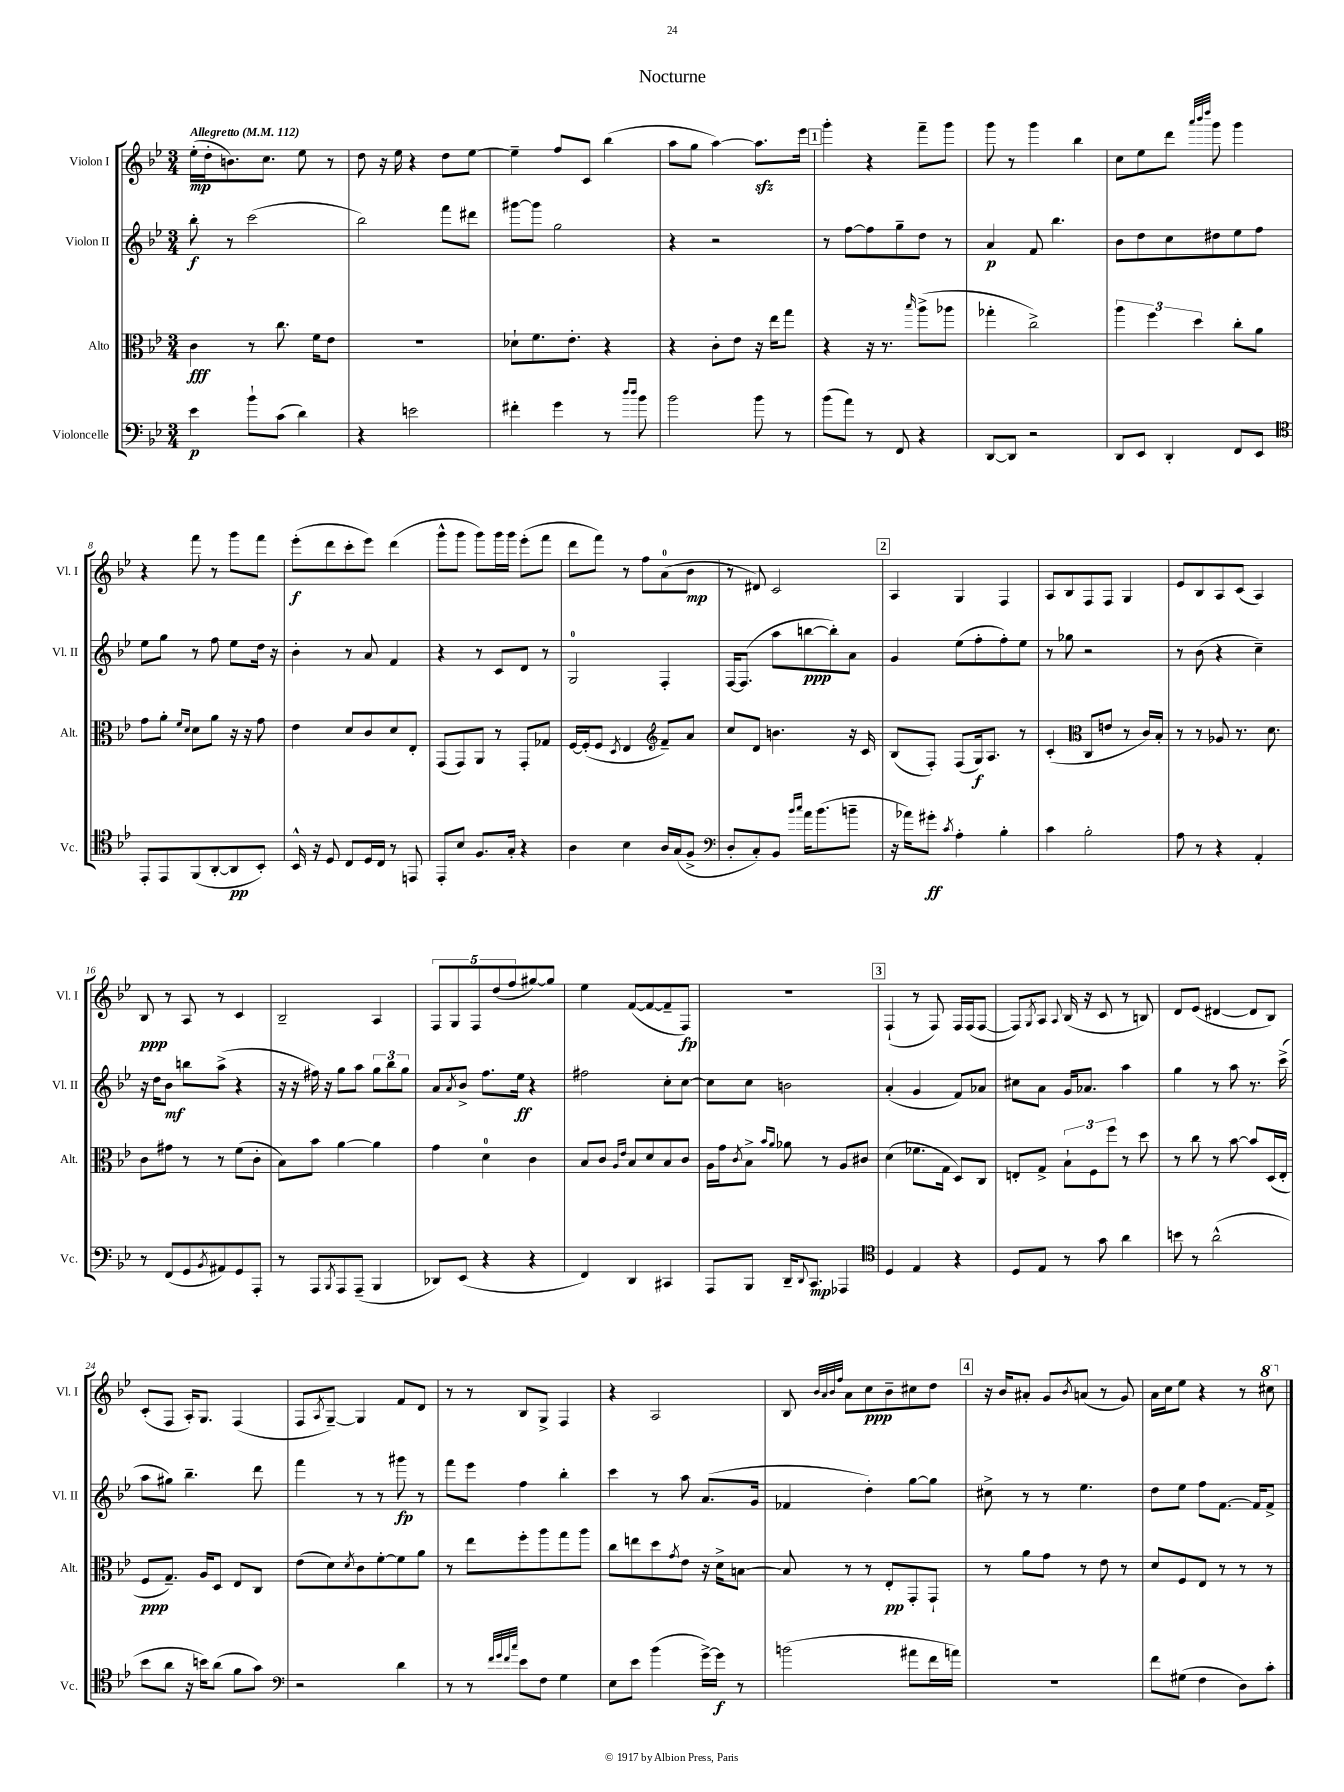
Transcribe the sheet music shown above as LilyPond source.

\header { title = "Nocturne" }
<<
\new StaffGroup <<
\new Staff = "s0" \with { instrumentName = "Violon I" shortInstrumentName = "Vl. I" } {
    \clef treble \key bes \major \numericTimeSignature \time 3/4 \tempo "Allegretto" 4 = 112
    ees''16-.\mp( d''16-. b'8.) c''8. ees''8 r8 |
    d''8 r16 ees''16 r4 d''8 ees''8~ |
    ees''4-- f''8 c'8 bes''4( |
    a''8 g''8 a''4~) a''8.\sfz ees'''16 |
    \mark \markup { \box "1" } g'''4-. r4 f'''8-- g'''8 |
    g'''8 r8 g'''4 bes''4 |
    c''8 ees''8 d'''8 \grace { a'''32 bes'''32 d''''32 } g'''8 g'''4 |
    r4 f'''8 r8 g'''8 f'''8 |
    ees'''8-.\f( d'''8 c'''8-. ees'''8) d'''4( |
    g'''8-^ g'''8 g'''8) g'''16 g'''16 ees'''8-.( f'''8 |
    d'''8 f'''8) r8 f''8 a'8-0( bes'8\mp |
    r8 dis'8) c'2 |
    \mark \markup { \box "2" } a4 g4 f4 |
    a8 bes8 f8 f8 g4 |
    ees'8 bes8 a8 c'8( a4) |
    bes8\ppp r8 a8 r8 c'4 |
    bes2-- a4 |
    \tuplet 5/4 { f8 g8 f8 d''8( f''8 } gis''8~) gis''8 |
    ees''4 f'8~( f'8~ f'8-- f8\fp) |
    R2. |
    \mark \markup { \box "3" } f4-!( r8 f8) f16 f16( f8~ |
    f8) \acciaccatura { g8 } a8 \appoggiatura { a8 } bes16( r16 c'8 r8 b8) |
    d'8 ees'8( dis'4~ dis'8 bes8) |
    c'8-.( f8 a16-.) g8. f4( |
    f8 \acciaccatura { a8 } g8~--) g4 f'8 d'8 |
    r8 r8 bes8 g8-> f4 |
    r4 a2 |
    bes8 \grace { bes'32 a'32 bes'32 f''32 } a'8 c''8\ppp bes'8-- cis''8 d''8 |
    \mark \markup { \box "4" } r16 bes'16 ais'8-. g'8 \acciaccatura { bes'8 } a'8( r8 g'8) |
    a'16 c''16 ees''8 r4 r8 \ottava #1 cis'''8 \ottava #0 \bar "|." |
}
\new Staff = "s1" \with { instrumentName = "Violon II" shortInstrumentName = "Vl. II" } {
    \clef treble \key bes \major \numericTimeSignature \time 3/4
    bes''8-.\f r8 c'''2( |
    bes''2) f'''8 dis'''8 |
    gis'''8~ gis'''8 g''2 |
    r4 r2 |
    \mark \markup { \box "1" } r8 f''8~ f''8 g''8-- d''8 r8 |
    a'4\p f'8 bes''4. |
    bes'8 d''8 c''8 dis''8 ees''8 f''8 |
    ees''8 g''8 r8 f''8 ees''8 d''16 r16 |
    bes'4-. r8 a'8 f'4 |
    r4 r8 c'8 d'8 r8 |
    g2-0 f4-. |
    f16~ f8.( a''8 b''8~\ppp b''8-.) a'8 |
    \mark \markup { \box "2" } g'4 ees''8( f''8-. f''8-.) ees''8 |
    r8 ges''8 r2 |
    r8 bes'8( r4 c''4--) |
    r16 d''16 bes'8\mf b''8 a''8->( r4 |
    r16 r16 fis''16) r16 g''8 a''8 \tuplet 3/2 { g''8 bes''8 g''8 } |
    a'8 \acciaccatura { a'8 } bes'8-> f''8. ees''16\ff r4 |
    fis''2 c''8-. c''8~ |
    c''8 c''8 b'2 |
    \mark \markup { \box "3" } a'4-.( g'4 f'8) aes'8 |
    cis''8 a'8 g'16 aes'8. a''4 |
    g''4 r8 a''8 r8. c'''16->( |
    a''8 gis''8) bes''4.-- d'''8 |
    f'''4 r8 r8 gis'''8\fp r8 |
    f'''8 ees'''8 f''4 bes''4-. |
    c'''4 r8 a''8 a'8.( g'16 |
    fes'4 d''4-.) g''8~ g''8 |
    \mark \markup { \box "4" } cis''8-> r8 r8 ees''4. |
    d''8 ees''8 f''8 f'8.~ f'16 f'8-> \bar "|." |
}
\new Staff = "s2" \with { instrumentName = "Alto" shortInstrumentName = "Alt." } {
    \clef alto \key bes \major \numericTimeSignature \time 3/4
    c'4\fff r8 c''8. f'16 ees'8 |
    R2. |
    des'8-! f'8. ees'8.-. r4 |
    r4 c'8-. ees'8 r16 ees''16 g''8 |
    \mark \markup { \box "1" } r4 r16 r8. \grace { bes''16 } a''8->( aes''8 |
    ges''4-. c''2->) |
    \tuplet 3/2 { a''4 f''4 d''4 } c''8-. a'8 |
    g'8 a'8-. \grace { f'16 d'16 } d'8 a'8 r16 r16 g'8 |
    ees'4 d'8 c'8 d'8 ees8-. |
    g,8( g,8) a,8 r8 g,8-. ges8 |
    f16~ f16-.( f8 \acciaccatura { d8 } ees4 \clef treble f'8--) a'8 |
    c''8 d'8 b'4. r16 c'16 |
    \mark \markup { \box "2" } bes8( f8-.) f8( g16\f) a8. r8 |
    c'4-.( \clef alto c8 e'8 r8 c'16) bes16-. |
    r8 r8 aes8 r8. d'8. |
    c'8 gis'8 r8 r8 f'8( c'8-. |
    bes8) bes'8 a'4~ a'4 |
    g'4 d'4-0 c'4 |
    bes8 c'8 \grace { a16 ees'16 } bes8 d'8 bes8 c'8 |
    a16 g'16 \acciaccatura { c'8 } bes8-> \grace { bes'16 a'16 } aes'8 r8 a8 cis'8 |
    \mark \markup { \box "3" } d'4( fes'8. g16 d8) c8 |
    e8-. g8-> \tuplet 3/2 { bes8-! f8 f''8 } r8 d''8 |
    r8 c''8 r8 bes'8~ bes'8 d16( ees16-. |
    f8\ppp g8.--) a16 d8 ees8 c8 |
    ees'8( d'8) \acciaccatura { d'8 } c'8 f'8~-. f'8 a'8 |
    r8 ees''8 f''8-. a''8 g''8 a''8 |
    c''8 e''8 d''8 \acciaccatura { g'8 } ees'8 r16 d'16-> b8~ |
    b8 r8 r8 ees8-.\pp g,8-. g,8-! |
    \mark \markup { \box "4" } r8 a'8 g'8 r8 ees'8 r8 |
    d'8 f8 ees8 r8 r8 r8 \bar "|." |
}
\new Staff = "s3" \with { instrumentName = "Violoncelle" shortInstrumentName = "Vc." } {
    \clef bass \key bes \major \numericTimeSignature \time 3/4
    ees'4\p bes'8-! c'8( d'4) |
    r4 e'2 |
    fis'4-. g'4 r8 \grace { d''16 d''16 } bes'8 |
    bes'2 bes'8 r8 |
    \mark \markup { \box "1" } bes'8( a'8) r8 f,8 r4 |
    d,8~ d,8 r2 |
    d,8 ees,8 d,4-. f,8 ees,8 |
    \clef tenor ees,8-. ees,8 f,8( a,8~-. a,8\pp bes,8-.) |
    bes,16-^ r16 d8 c8 d16 c16 r8 e,8 |
    ees,8-. bes8 f8. g16-. r4 |
    a4 bes4 a16 g16( f8-> |
    \clef bass d8-. c8-.) bes,8 \grace { bes'16 c''16 } a'16 bes'8.( b'8-- |
    \mark \markup { \box "2" } r16 aes'16) gis'8-.\ff \acciaccatura { c'8 } a4-. bes4-. |
    c'4 bes2-. |
    a8 r8 r4 a,4-. |
    r8 f,8( g,8 \acciaccatura { bes,8 } ais,8) g,8 a,,8-. |
    r8 a,,8 \acciaccatura { bes,,8 } a,,8 a,,8--( bes,,4 |
    des,8) ees,8( r4 r4 |
    f,4) d,4 cis,4 |
    a,,8 bes,,8 d,16-- \appoggiatura { d,8 } c,8.\mp aes,,4 |
    \mark \markup { \box "3" } \clef tenor d4 ees4 r4 |
    d8 ees8 r8 g'8 a'4 |
    b'8 r8 a'2-^( |
    bes'8 a'8 r16 b'16) a'8( f'8 g'8) |
    \clef bass r2 d'4 |
    r8 r8 \grace { f'32 g'32 f'32 c''32 } ees'8 f8 g4 |
    ees8 ees'8 bes'4( g'16~->) g'16\f r8 |
    b'2( ais'8 f'16 a'16) |
    \mark \markup { \box "4" } R2. |
    f'8 gis8( f4 d8) c'8-. \bar "|." |
}
>>
>>
